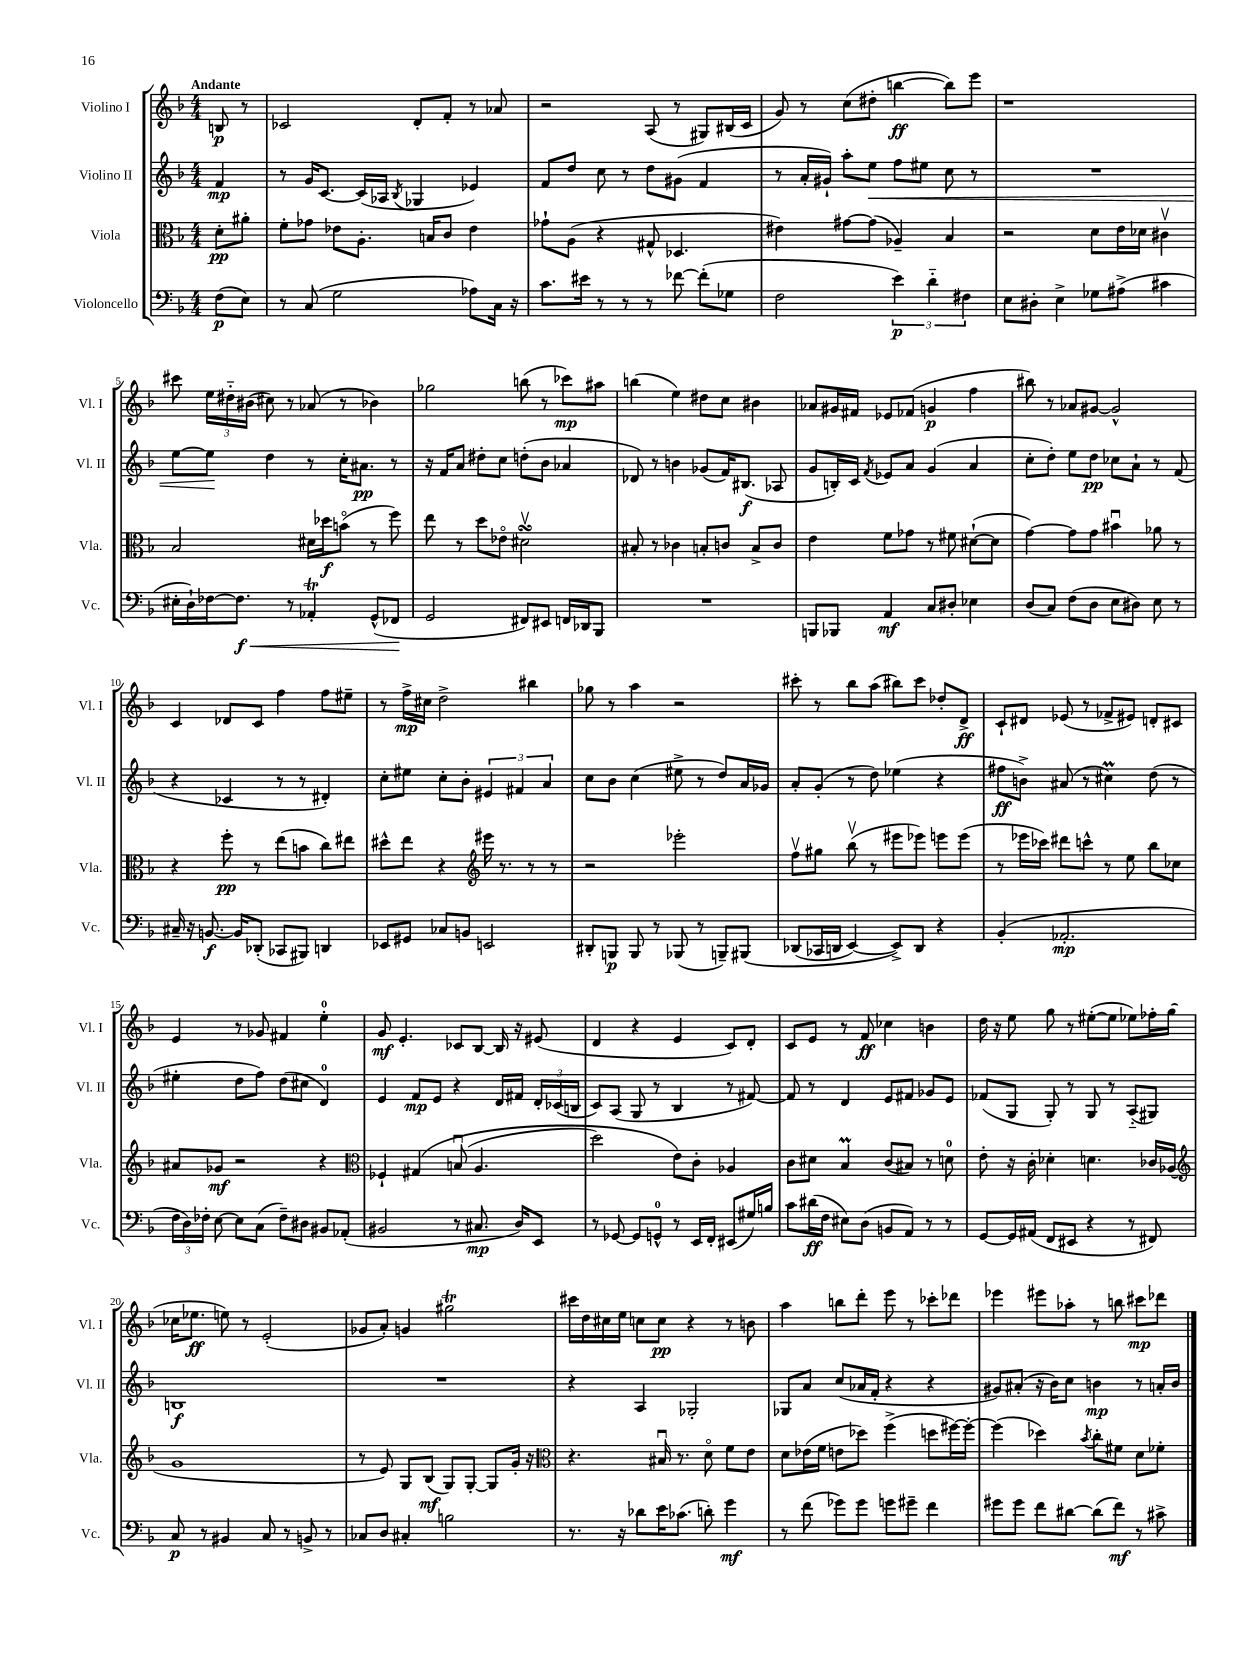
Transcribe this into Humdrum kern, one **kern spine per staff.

**kern	**dynam	**kern	**dynam	**kern	**dynam	**kern	**dynam
*part4	*part4	*part3	*part3	*part2	*part2	*part1	*part1
*staff4	*staff4	*staff3	*staff3	*staff2	*staff2	*staff1	*staff1
*I"Violoncello	*	*I"Viola	*	*I"Violino II	*	*I"Violino I	*
*I'Vc.	*	*I'Vla.	*	*I'Vl. II	*	*I'Vl. I	*
*clefF4	*	*clefC3	*	*clefG2	*	*clefG2	*
*k[b-]	*	*k[b-]	*	*k[b-]	*	*k[b-]	*
*M4/4	*	*M4/4	*	*M4/4	*	*M4/4	*
=	=	=	=	=	=	=	=
!	!	!	!	!	!	!LO:TX:a:B:t=Andante	!
(8F\L	p	8d'\L	pp	4f/	mp	8Bn/	p
8E\J)	.	8a#X'\J	.	.	.	8r	.
=1	=1	=1	=1	=1	=1	=1	=1
8r	.	8f'\L	.	8r	.	2c-X/	.
(8C/	.	8g-X\J	.	16g/KL	.	.	.
.	.	.	.	[8.c/J	.	.	.
2G\	.	8e-X\L	.	.	.	.	.
.	.	8.A'\J	.	(16c/LL]	.	.	.
.	.	.	.	16A-X/JJ	.	.	.
.	.	.	.	8qB-/	.	.	.
.	.	.	.	4G-X/	.	8d'/L	.
.	.	16Bn/KL	.	.	.	.	.
.	.	8c/J	.	.	.	8f'/J	.
8A-X\L)	.	4e-\	.	4e-X/)	.	8r	.
16C\Jk	.	.	.	.	.	8a-X/	.
16r	.	.	.	.	.	.	.
=2	=2	=2	=2	=2	=2	=2	=2
8.c\L	.	8g-X`\L	.	8f/L	.	2r	.
.	.	(8A\J	.	8dd/J	.	.	.
16e#X\Jk	.	.	.	.	.	.	.
8r	.	4r	.	8cc\	.	.	.
8r	.	.	.	8r	.	.	.
8r	.	8G#X^^/	.	8dd\L	.	(8A/	.
[8f-X\	.	4.D-X/	.	(8g#X\J	.	8r	.
(8f-'\L]	.	.	.	4f/	.	8G#X/L)	.
8G-X\J	.	.	.	.	.	(16B#X/L	.
.	.	.	.	.	.	16c/JJ	.
=3	=3	=3	=3	=3	=3	=3	=3
2F\	.	4e#X\)	.	8r	.	8g/)	.
.	.	.	.	16a'/LL	.	8r	.
.	.	.	.	16g#X`/JJ)	.	.	.
.	.	[8g#X\L	.	8aa'\L	.	(8cc\L	.
!	!	!	!	!	!LO:HP:b	!	!
.	.	(8g#\J]	.	8ee\J	<	8dd#X'\J	.
6e\)	p	4A-X~/)	.	8ff\L	.	[4bbn\	ff
.	.	.	.	8ee#X\J	.	.	.
6d\	.	.	.	.	.	.	.
.	.	4B-/	.	8cc\	.	8bb\L])	.
6F#X\	.	.	.	.	.	.	.
.	.	.	.	8r	.	8eee\J	.
=4	=4	=4	=4	=4	=4	=4	=4
8E\L	.	2r	.	1r	.	1r	.
8D#X'\J	.	.	.	.	.	.	.
4E^\	.	.	.	.	.	.	.
8G-X\L	.	8d\L	.	.	.	.	.
(8A#X^\J	.	16e\L	.	.	.	.	.
.	.	16d-X\JJ	.	.	.	.	.
4c#X\	.	4c#Xv\	.	.	.	.	.
!!LO:LB:g=z
=5	=5	=5	=5	=5	=5	=5	=5
16E#X'\LL	.	2B-/	.	[8ee\L	.	8ccc#X\	.
16D`\)	.	.	.	.	.	.	.
[16F-X\J	.	.	.	8ee\J]	.	24ee\LL	.
.	.	.	.	.	.	24dd#X\	.
!	!LO:HP:b	!	!	!	!	!	!
8.F-\J]	< f	.	.	.	.	.	.
.	.	.	.	.	.	(24b#X\JJ	.
.	.	.	.	4dd\	[	8cc#X\)	.
8r	.	.	.	.	.	8r	.
4AA-XT'/	.	16d#X\LL	.	8r	.	(8a-X/	.
.	.	16dd-X\J	f	.	.	.	.
.	.	(8bn\J	.	16cc'\KL	.	8r	.
.	.	.	.	8.a#X\J	pp	.	.
(8GG^^/L	.	8r	.	.	.	4b-X\)	.
8FF-X/J	.	8ff\)	.	8r	.	.	.
.	[	.	.	.	.	.	.
=6	=6	=6	=6	=6	=6	=6	=6
2GG/	.	8ee\	.	16r	.	2gg-X\	.
.	.	.	.	16f/KL	.	.	.
.	.	8r	.	8a/J	.	.	.
.	.	8dd\L	.	8dd#X'\L	.	.	.
.	.	8e-X\J	.	8cc\J	.	.	.
8FF#X/L)	.	2d#XsSsSv\	.	(8ddn'\L	.	(8bbn\	.
8EE#X/J	.	.	.	8b-\J	.	8r	.
16FFn/LL	.	.	.	4a-X/	.	8ccc-X\L)	mp
16DD-X/J	.	.	.	.	.	.	.
8BBB-/J	.	.	.	.	.	8aa#X\J	.
=7	=7	=7	=7	=7	=7	=7	=7
1r	.	8B#X'/	.	8d-X/)	.	(4bbn\	.
.	.	8r	.	8r	.	.	.
.	.	4c-X\	.	4bn\	.	4ee\)	.
.	.	8Bn'/L	.	(8g-X/L	.	8dd#X\L	.
.	.	8cn/J	.	16f/K)	.	8cc\J	.
.	.	.	.	(8.B#X/J	f	.	.
.	.	8B^/L	.	.	.	4b#X\	.
.	.	8c/J	.	8A-X/	.	.	.
=8	=8	=8	=8	=8	=8	=8	=8
8BBBn/L	.	4e\	.	8g/L	.	8a-X/L	.
8BBB-X/J	.	.	.	16Bn'/L)	.	16g#X/L	.
.	.	.	.	16c/JJ	.	16f#X/JJ	.
.	.	.	.	8qf/	.	.	.
4AA/	mf	8f\L	.	8e-X/L	.	8e-X/L	.
.	.	8g-X\J	.	8a/J	.	(8f-X/J	.
8C/L	.	8r	.	(4g/	.	4gn/	p
8D#X'/J	.	8f#X\	.	.	.	.	.
4E-X\	.	([8d#X`\L	.	4a/	.	4ff\	.
.	.	8d#\J]	.	.	.	.	.
=9	=9	=9	=9	=9	=9	=9	=9
(8D/L	.	[4g\)	.	8cc'\L	.	8bb#X\)	.
8C/J)	.	.	.	8dd'\J)	.	8r	.
(8F\L	.	8g\L]	.	8ee\L	.	8a-X/L	.
8D\J	.	8g\J	.	8dd\J	pp	[8g#X/J	.
8E\L	.	4b#Xu\	.	8cc-X\L	.	2g#^^/]	.
8D#X\J)	.	.	.	8a`\J	.	.	.
8E\	.	8a-X\	.	8r	.	.	.
8r	.	8r	.	(8f/	.	.	.
!!LO:LB:g=z
=10	=10	=10	=10	=10	=10	=10	=10
16C#X~/	.	4r	.	4r	.	4c/	.
16r	.	.	.	.	.	.	.
[8.BBn/	f	.	.	.	.	.	.
.	.	8ff'\	pp	4c-X/	.	8d-X/L	.
16BB/KL]	.	.	.	.	.	.	.
(8DD-X'/J	.	8r	.	.	.	8c/J	.
8CC-X/L	.	(8ee\L	.	8r	.	4ff\	.
8BBB#X/J)	.	8bn\J	.	8r	.	.	.
4DDn/	.	8cc\L)	.	4d#X'/)	.	8ff\L	.
.	.	8ee#X\J	.	.	.	8ee#X~\J	.
=11	=11	=11	=11	=11	=11	=11	=11
8EE-X/L	.	8dd#X^^\L	.	8cc'\L	.	8r	.
8GG#X/J	.	8ee\J	.	8ee#X\J	.	16ff^\LL	mp
.	.	.	.	.	.	16cc#X\JJ	.
8C-X/L	.	4r	.	8cc'\L	.	2dd^\	.
8BBn/J	.	.	.	8b-'\J	.	.	.
*	*	*clefG2	*	*	*	*	*
2EEn/	.	16eee#X\	.	6e#X/	.	.	.
.	.	8.r	.	.	.	.	.
.	.	.	.	6f#X/	.	.	.
.	.	8r	.	.	.	4bb#X\	.
.	.	.	.	6a/	.	.	.
.	.	8r	.	.	.	.	.
=12	=12	=12	=12	=12	=12	=12	=12
8DD#X'/L	.	2r	.	8cc\L	.	8gg-X\	.
8BBBn/J	p	.	.	8b-\J	.	8r	.
8BBB/	.	.	.	(4cc\	.	4aa\	.
8r	.	.	.	.	.	.	.
(8BBB-X/	.	2eee-X'\	.	8ee#X^\	.	2r	.
8r	.	.	.	8r	.	.	.
8BBBn~/L)	.	.	.	8dd/L)	.	.	.
(8BBB#X/J	.	.	.	16a/L	.	.	.
.	.	.	.	16g-X/JJ	.	.	.
=13	=13	=13	=13	=13	=13	=13	=13
(8DD-X/L	.	8ffv\L	.	8a'/L	.	8ccc#X'\	.
16CC-X/L	.	8gg#X\J	.	(8g'/J	.	8r	.
16DDn/JJ	.	.	.	.	.	.	.
[4EE/)	.	(8bb-v\	.	8r	.	8bb-\L	.
.	.	8r	.	8dd\)	.	(8aa\J	.
8EE^/L])	.	8eee#X\L	.	(4ee-X\	.	8bb#X\L)	.
8DD/J	.	8eee-X\J)	.	.	.	8ccc#\J	.
4r	.	8eeen\L	.	4r	.	8dd-X'/L	.
.	.	(8eee\J	.	.	.	8d^/J	ff
=14	=14	=14	=14	=14	=14	=14	=14
(4BB-'/	.	8r	.	8ff#X\L	ff	8c`/L	.
.	.	16eee-X\LL	.	8bn^\J)	.	8d#X/J	.
.	.	16ccc-X\JJ)	.	.	.	.	.
2.AA-X'/	mp	8ddd#X\L	.	(8a#X/	.	(8e-X/	.
.	.	8cccn^^\J	.	8r	.	8r	.
.	.	8r	.	4cc#Xm\)	.	8f-X^/L	.
.	.	8ee\	.	.	.	8e#X/J)	.
.	.	8bb-\L	.	(8dd\	.	8dn'/L	.
.	.	8cc-X\J	.	8r	.	8c#X/J	.
!!LO:LB:g=z
=15	=15	=15	=15	=15	=15	=15	=15
24F\LL	.	8a#X/L	.	4ee#X'\	.	4e/	.
24D\)	.	.	.	.	.	.	.
24F-X'\JJ	.	.	.	.	.	.	.
[8E\	.	8g-X/J	mf	.	.	.	.
8E\L]	.	2r	.	8dd\L	.	8r	.
(8C\J	.	.	.	8ff\J)	.	8g-X/	.
8F-~\L)	.	.	.	(8dd\L	.	4f#X/	.
8D#X\J	.	.	.	8cc#X\J	.	.	.
8BB#X/L	.	4r	.	4d/)	.	4ee'\	.
(8AA-X'/J	.	.	.	.	.	.	.
=16	=16	=16	=16	=16	=16	=16	=16
*	*	*clefC3	*	*	*	*	*
2BB#X/	.	4F-X`/	.	4e/	.	8g/	mf
.	.	.	.	.	.	4.e'/	.
.	.	(4G#X/	.	8f/L	mp	.	.
.	.	.	.	8e/J	.	.	.
8r	.	(8Bnu/	.	4r	.	8c-X/L	.
8.C#X/	mp	4.A/	.	.	.	[8B-/J	.
.	.	.	.	16d/LL	.	16B-/]	.
16D/KL)	.	.	.	16f#X/JJ	.	16r	.
8EE/J	.	.	.	24d'/LL	.	(8e#X/	.
.	.	.	.	(24c-X/	.	.	.
.	.	.	.	24Bn/JJ	.	.	.
=17	=17	=17	=17	=17	=17	=17	=17
8r	.	2dd\)	.	8c/L)	.	4d/	.
[8GG-X/	.	.	.	(8A/J	.	.	.
8GG-/L]	.	.	.	8G/	.	4r	.
8GGn^^/J	.	.	.	8r	.	.	.
8r	.	8e\L)	.	4B-/	.	4e/	.
16EE/LL	.	8c'\J	.	.	.	.	.
16FF'/JJ	.	.	.	.	.	.	.
(8EE#X/L	.	4A-X/	.	8r	.	8c/L)	.
16G#X/L)	.	.	.	[8f#X/)	.	8d'/J	.
16Bn/JJ	.	.	.	.	.	.	.
=18	=18	=18	=18	=18	=18	=18	=18
8c\L	.	8c\L	.	8f#/]	.	8c/L	.
(16d#X\L	ff	8d#X\J	.	8r	.	8e/J	.
16F\JJ	.	.	.	.	.	.	.
8E#X\L)	.	4B-M/	.	4d/	.	8r	.
(8D\J	.	.	.	.	.	8f/	ff
8BBn/L	.	(8c/L	.	8e/L	.	4cc-X\	.
8AA/J)	.	8B#X/J)	.	8f#X/J	.	.	.
8r	.	8r	.	8g-X/L	.	4bn\	.
8r	.	8dn\	.	8e/J	.	.	.
=19	=19	=19	=19	=19	=19	=19	=19
[8GG/L	.	8e'\	.	(8f-X/L	.	16dd\	.
.	.	.	.	.	.	16r	.
16GG/L]	.	16r	.	8G/J	.	8ee\	.
(16AA#X/JJ	.	16c'\	.	.	.	.	.
8FF/L	.	4d-X'\	.	8G'/)	.	8gg\	.
8EE#X/J	.	.	.	8r	.	8r	.
4r	.	4.dn\	.	8G/	.	([8ee#X'\L	.
.	.	.	.	8r	.	8ee#\J]	.
8r	.	.	.	(8A/L	.	8ee-X\L)	.
8FF#X/)	.	16c-X/LL	.	8G#X/J)	.	16ff-X'\L	.
.	.	(16A-X/JJ	.	.	.	(16gg\JJ	.
!!LO:LB:g=z
=20	=20	=20	=20	=20	=20	=20	=20
*	*	*clefG2	*	*	*	*	*
8C/	p	1g	.	1Bn	f	16cc-X\KL	.
.	.	.	.	.	.	8.ee-X\J	ff
8r	.	.	.	.	.	.	.
4BB#X/	.	.	.	.	.	8een\)	.
.	.	.	.	.	.	8r	.
8C/	.	.	.	.	.	(2e'/	.
8r	.	.	.	.	.	.	.
8BBn^/	.	.	.	.	.	.	.
8r	.	.	.	.	.	.	.
=21	=21	=21	=21	=21	=21	=21	=21
8C-X/L	.	8r	.	1r	.	8g-X/L	.
8D/J	.	8e/)	.	.	.	8a'/J)	.
4C#X'/	.	8G/L	.	.	.	4gn/	.
.	.	(8B-/J	mf	.	.	.	.
2Bn\	.	8G/L)	.	.	.	2gg#Xt\	.
.	.	[8G'/J	.	.	.	.	.
.	.	8G/L]	.	.	.	.	.
.	.	16g'/Jk	.	.	.	.	.
.	.	16r	.	.	.	.	.
=22	=22	=22	=22	=22	=22	=22	=22
*	*	*clefC3	*	*	*	*	*
8.r	.	4.r	.	4r	.	16ccc#X\LL	.
.	.	.	.	.	.	16dd\	.
.	.	.	.	.	.	16cc#X\	.
16r	.	.	.	.	.	16ee\JJ	.
8d-X\L	.	.	.	4A/	.	8ccn\L	.
16e\K	.	16B#Xu/	.	.	.	8cc\J	pp
(8.c-X\J	.	8.r	.	.	.	.	.
.	.	.	.	2G-X'/	.	4r	.
8dn'\)	.	8d\	.	.	.	.	.
4g\	mf	8f\L	.	.	.	8r	.
.	.	8e\J	.	.	.	8bn\	.
=23	=23	=23	=23	=23	=23	=23	=23
8r	.	8d\L	.	8G-X/L	.	4aa\	.
(8f\	.	(16e-X\L	.	8a/J	.	.	.
.	.	16f\JJ	.	.	.	.	.
8g-X\L)	.	8en\L	.	(8cc/L	.	8bbn\L	.
8g-\J	.	8dd-X\J)	.	16a-X/L	.	8ddd'\J	.
.	.	.	.	16f'/JJ	.	.	.
8gn\L	.	(4ff^\	.	4r	.	8eee\	.
8g#X~\J	.	.	.	.	.	8r	.
4f\	.	8ddn\L	.	4r	.	8ccc-X'\L	.
.	.	[16ff#X\L)	.	.	.	8ddd-X\J	.
.	.	16ff#'\JJ_	.	.	.	.	.
=24	=24	=24	=24	=24	=24	=24	=24
8g#X\L	.	(4ff#\]	.	8g#X/L)	.	4eee-X\	.
8g#\J	.	.	.	(8a#X'/J	.	.	.
8f\L	.	4dd-X\)	.	16r	.	8eee#X\L	.
.	.	.	.	16b-\KL)	.	.	.
[8d#X\J	.	.	.	8cc\J	.	8aa-X'\J	.
.	.	8qb-/	.	.	.	.	.
(8d#\L]	.	8cc'\L	.	4bn\	mp	8r	.
8f\J)	mf	8f#X\J	.	.	.	8bbn\	.
8r	.	8d\L	.	8r	.	8ccc#X\L	mp
8c#X^\	.	8f-X'\J	.	16an'/LL	.	8ddd-X\J	.
.	.	.	.	16b/JJ	.	.	.
==	==	==	==	==	==	==	==
*-	*-	*-	*-	*-	*-	*-	*-
